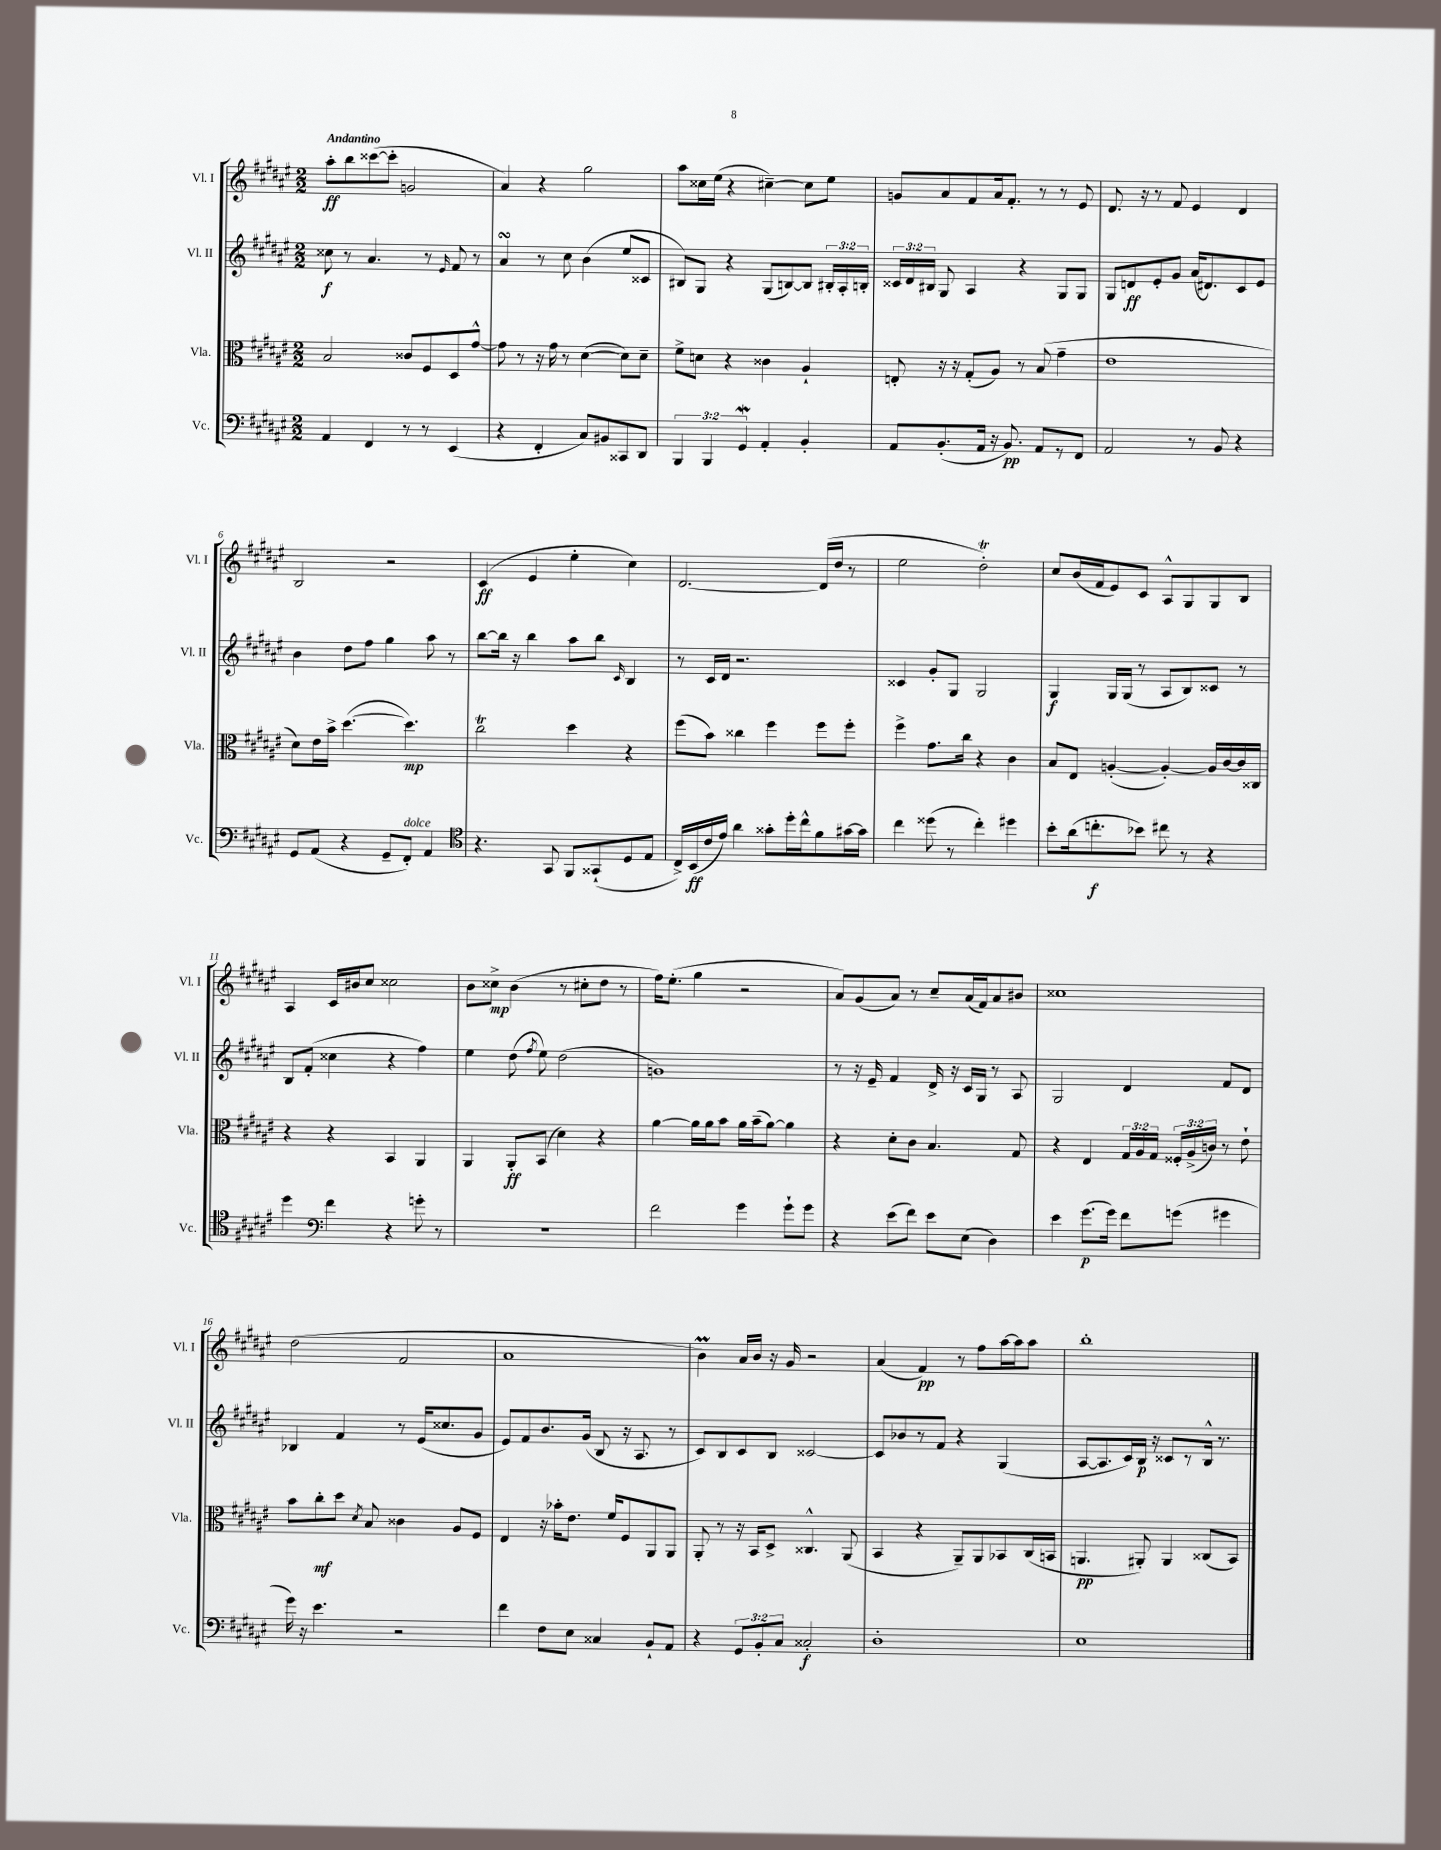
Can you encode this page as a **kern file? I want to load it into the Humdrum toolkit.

**kern	**kern	**kern	**kern
*staff4	*staff3	*staff2	*staff1
*clefF4	*clefC3	*clefG2	*clefG2
*k[f#c#g#d#a#e#]	*k[f#c#g#d#a#e#]	*k[f#c#g#d#a#e#]	*k[f#c#g#d#a#e#]
*M2/2	*M2/2	*M2/2	*M2/2
4AA#/	2B/	8cc##\	8aa#'\L
.	.	8r	8bb\
4FF#/	.	4.a#/	([8ccc##\
.	.	.	8ccc##'\]J
8r	8c##/L	.	2g/
8r	8F#/	8r	.
.	.	16qqe#/	.
(4EE#/	8D#/	8f#/	.
.	[8g#^^/J	8r	.
=	=	=	=
4r	8g#\]	4a#/	4a#/)
.	8r	.	.
4FF#'/	16r	8r	4r
.	16g#\	.	.
.	8r	8cc#\	.
8C#/L)	([4d#\	(4b\	2gg#\
8BB#/	.	.	.
8CC##/	8d#\]L)	8ee#/L	.
8DD#/J	8d#~\J	8c##/J	.
=	=	=	=
6BBB/	8f#^\L	8B#/L)	8aa#\L
.	8d\J	8G#/J	16cc##\L
6BBB/	.	.	.
.	.	.	(16ee#\JJ
.	4r	4r	4r
6GG#/	.	.	.
4AA#'/	4c##\	(8G#/L	[4cc#~\)
.	.	[8B/)	.
4BB'/	4A#`/	8B/]J	8cc#\]L
.	.	24B#'/LL	8ee#\J
.	.	24A#'/	.
.	.	24B'/JJ	.
=	=	=	=
8AA#/L	8E'/	24c##/LL	8g/L
.	.	24d#/	.
.	.	24B#/JJ	.
(8.BB'/	16r	8G#/	8a#/
.	16r	.	.
.	(8G#'/L	4A#/	8f#/
16AA#/Jk	.	.	.
16r	8A#/J)	.	16a#/k
8.BB/)	.	.	8.f#'/J
.	8r	4r	.
8AA#/L	(8B/	.	8r
8r	4g#~\	8G#/L	8r
8FF#/J	.	8G#/J	8e#/
=	=	=	=
2AA#/	1e#	8G#/L	8.d#/
.	.	8d/	.
.	.	.	16r
.	.	8e#'/	8r
.	.	8g#/J	8f#/
8r	.	(16a#/LK	4e#/
.	.	8.d#/)	.
8BB/	.	.	.
4r	.	8c#/	4d#/
.	.	8e#/J	.
=	=	=	=
8GG#/L	8d#\L)	4b\	2B/
(8AA#/J	16e#\L	.	.
.	16b^\JJ	.	.
4r	([4.dd#\	8dd#\L	.
.	.	8ff#\J	.
8GG#~/L	.	4gg#\	2r
8FF#'/J)	4.dd#\])	.	.
4AA#/	.	8aa#\	.
.	.	8r	.
=	=	=	=
*clefC4	*	*	*
4.r	2cc#\	[8bb\L	(4c#/
.	.	16bb\]Jk	.
.	.	16r	.
.	.	4bb\	4e#/
8GG#/	.	.	.
8FF#/L	4dd#\	8aa#\L	4ee#'\
(8GG##`/	.	8bb\J	.
.	.	16qqc#/	.
8D#/	4r	4B/	4cc#\)
8E#/J	.	.	.
=	=	=	=
16C#^/LL)	(8ff#\L	8r	[2.d#/
(16BB/	.	.	.
16c#/	8b\J)	16c#/LL	.
16e#/JJ)	.	16d#/JJ	.
4a#\	4cc##\	2.r	.
8g##'\L	4ff#\	.	.
16dd#'\L	.	.	.
16cc#^^\J	.	.	.
8f#\	8ff#\L	.	(16d#/]LL
.	.	.	16dd#/JJ
[16g#\L	8ff#'\J	.	8r
16g#\]JJ	.	.	.
=	=	=	=
4cc#\	4ff#^\	4c##/	2ee#\
(8dd##\	8.g#\L	8g#'/L	.
8r	.	8G#/J	.
.	16cc#\Jk	.	.
4cc#'\)	4r	2G#/	2dd#'\)
4dd#\	4c#\	.	.
=	=	=	=
8b'\L	8B/L	4G#/	8cc#/L
(16a#\k	8E#/J	.	(16b/L
8.cc'\	.	.	16f#/J
.	([4A'/	16G#/LL	8e#/)
.	.	(16G#/JJ	.
8b-\J)	.	8r	8c#/J
8cc#\	4A'/_)	8A#/L	8A#^^/L
8r	.	8B/)	8G#/
4r	16A/]LL	8c##/J	8G#/
.	[16c#/	.	.
.	16c#/]	8r	8B/J
.	16C##/JJ	.	.
=	=	=	=
4dd#\	4r	8B/L	4A#/
.	.	(8f#'/J	.
*clefF4	*	*	*
4f#\	4r	4cc##\	16c#/LL
.	.	.	16b#/J
.	.	.	8cc#/J
4r	4BB/	4r	2cc##\
8g'\	4AA#/	4ff#\)	.
8r	.	.	.
=	=	=	=
1r	4AA#/	4ee#\	8b\L
.	.	.	8cc##^\J
.	8AA#'/L	(8dd#\	(4b\
.	.	8qff#/	.
.	(8BB/J	8ee#\)	.
.	4d#\)	(2dd#\	8r
.	.	.	8cc#'\L
.	4r	.	8dd#\J
.	.	.	8r
=	=	=	=
2f#\	[4a#\	1g)	16ff#\LK)
.	.	.	(8.ee#'\J
.	16a#\]LL	.	4gg#\
.	16a#\J	.	.
.	8b\J	.	.
4g#\	16a#\LL	.	2r
.	(16b~\J	.	.
.	[8a#\J)	.	.
8g#`\L	4a#\]	.	.
8g#\J	.	.	.
=	=	=	=
4r	4r	8r	8a#/L)
.	.	16r	(8g#/
.	.	16e#~/	.
(8e#\L	8d#'\L	4f#/	8a#/J)
8f#\J)	8c#\J	.	8r
8e#\L	4.B/	16d#^/	8cc#~/L
.	.	16r	.
(8E#\J	.	16c#/LL	(16a#/L
.	.	16G#/JJ	16f#/J)
4D#\)	.	8r	8a#/
.	8G#/	8A#/	8b#/J
=	=	=	=
4e#\	4r	2G#/	1cc##
(8.g#\L	4E#/	.	.
16g#\Jk)	.	.	.
8f#\L	24G#/LL	4d#/	.
.	24A#/	.	.
.	24G#/JJ	.	.
(8g\J	24F##'/LL	.	.
.	(24A#^/	.	.
.	24c/JJ)	.	.
4g#\	8r	8f#/L	.
.	8e#`\	8d#/J	.
=	=	=	=
16g#\)	8b\L	4B-/	(2dd#\
16r	.	.	.
4.e#\	8cc#'\	.	.
.	8dd#\J	4f#/	.
.	8qd#/	.	.
.	8B/	.	.
2r	4c##\	8r	2f#/
.	.	(16e#/LK	.
.	.	8.cc##/	.
.	8A#/L	.	.
.	8F#/J	8g#/J	.
=	=	=	=
4f#\	4E#/	8e#/L)	1a#
.	.	8f#/	.
8F#\L	16r	8.b/	.
.	16b-'\LK	.	.
8E#\J	8.e#\J	.	.
.	.	(16g#/Jk	.
4C##/	.	8B/	.
.	16f#/LK	.	.
.	8F#/	16r	.
.	.	8.A#/	.
8BB`/L	8AA#/	.	.
8AA#/J	8AA#/J	8r	.
=	=	=	=
4r	8AA#'/	8c#/L)	4b\)
.	8r	8B/	.
12GG#/L	16r	8c#/	16a#/LL
.	16BB/LK	.	16b/JJ
12BB'/	.	.	.
.	8D#^/J	8B/J	16r
12C#/J	.	.	.
.	.	.	16g#/
2C##'/	4.C##^^/	[2c##/	2r
.	(8AA#/	.	.
=	=	=	=
1D#'	4BB/	8c##/]L	(4a#/
.	.	8b-/	.
.	4r	8r	4f#/)
.	.	8f#/J	.
.	8AA#~/L)	4r	8r
.	8AA#/	.	8ff#\L
.	8BB-/	(4G#/	[16aa#\L
.	.	.	16aa#\]J
.	(16C#/L	.	8aa#\J
.	16BB/JJ	.	.
=	=	=	=
1E#	4.AA/	[8A#/L	1bb'
.	.	8.A#/]	.
.	.	16c#/L)	.
.	8AA#'/)	16B/JJ	.
.	.	16r	.
.	4AA#/	8c##/L	.
.	.	8r	.
.	(8C##/L	16B^^/Jk	.
.	.	8.r	.
.	8BB/J)	.	.
==	==	==	==
*-	*-	*-	*-
